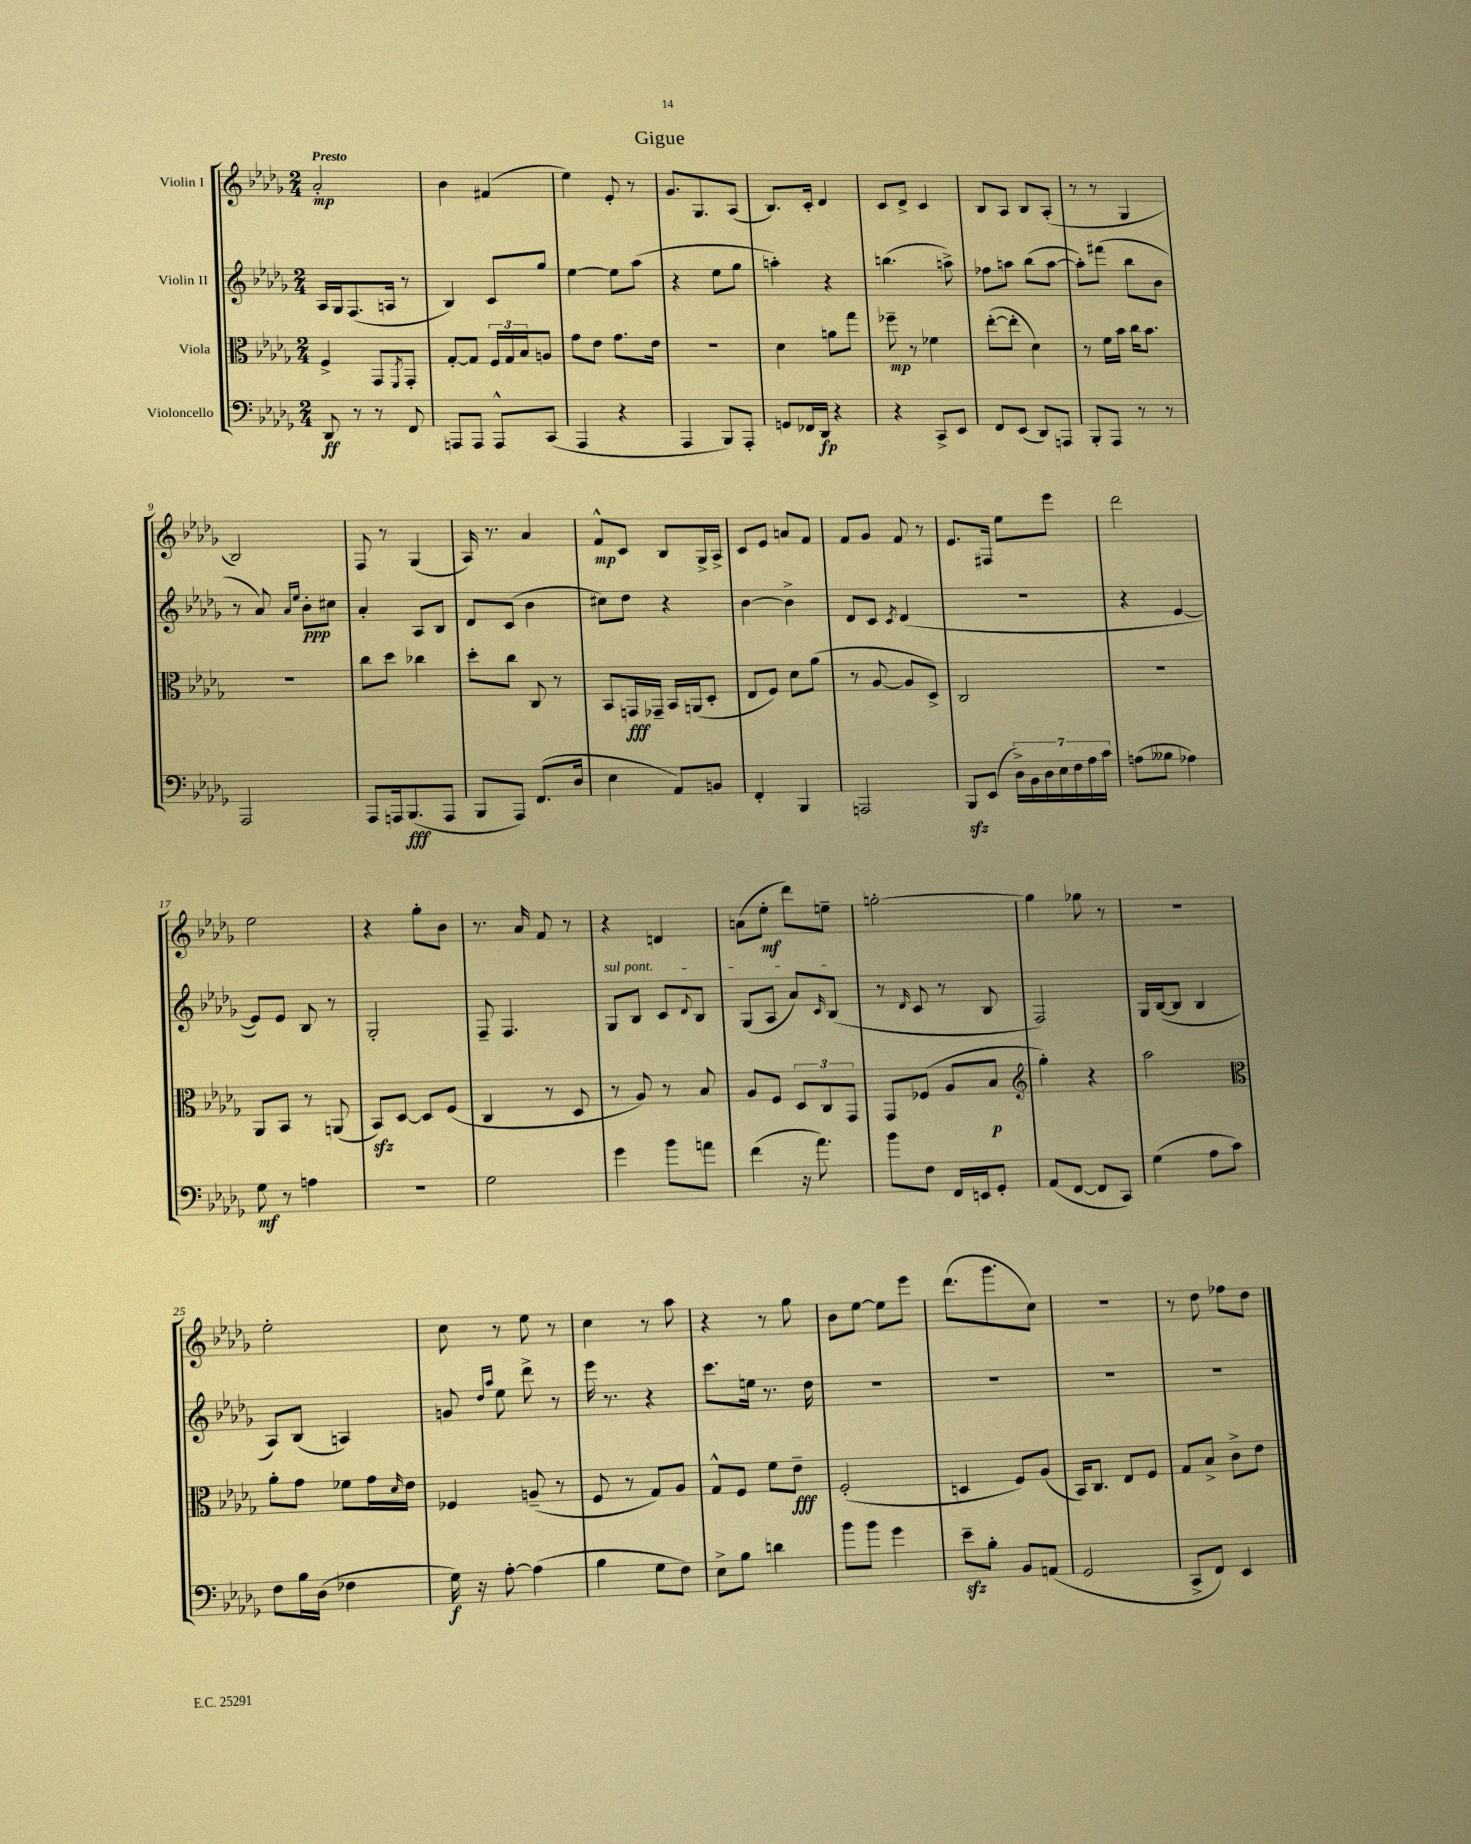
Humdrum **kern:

**kern	**dynam	**kern	**dynam	**kern	**dynam	**kern	**dynam
*part4	*part4	*part3	*part3	*part2	*part2	*part1	*part1
*staff4	*staff4	*staff3	*staff3	*staff2	*staff2	*staff1	*staff1
*I"Violoncello	*	*I"Viola	*	*I"Violin II	*	*I"Violin I	*
*clefF4	*	*clefC3	*	*clefG2	*	*clefG2	*
*k[b-e-a-d-g-]	*	*k[b-e-a-d-g-]	*	*k[b-e-a-d-g-]	*	*k[b-e-a-d-g-]	*
*M2/4	*	*M2/4	*	*M2/4	*	*M2/4	*
=1	=1	=1	=1	=1	=1	=1	=1
!	!	!	!	!	!	!LO:TX:a:B:t=Presto	!
8DD-/	ff	4F^/	.	16A-/LL	.	2a-'/	mp
.	.	.	.	16G-/J	.	.	.
8r	.	.	.	(8.F/	.	.	.
8r	.	8GG-/L	.	.	.	.	.
.	.	.	.	16An/Jk	.	.	.
.	.	8qFF/	.	.	.	.	.
8FF/	.	8GG-'/J	.	8r	.	.	.
=2	=2	=2	=2	=2	=2	=2	=2
8AAAn/L	.	[8G-'/L	.	4B-/)	.	4b-\	.
8AAA/J	.	8G-/J]	.	.	.	.	.
8AAA^^/L	.	24F/LL	.	8c/L	.	(4f#X/	.
.	.	24G-/	.	.	.	.	.
.	.	24B-/J	.	.	.	.	.
(8CC/J	.	8An/J	.	8gg-/J	.	.	.
=3	=3	=3	=3	=3	=3	=3	=3
4AAA-/	.	8g-\L	.	[4ee-\	.	4ee-\)	.
.	.	8e-\J	.	.	.	.	.
4r	.	8.g-\L	.	8ee-\L]	.	8e-'/	.
.	.	.	.	(8aa-\J	.	8r	.
.	.	16e-\Jk	.	.	.	.	.
=4	=4	=4	=4	=4	=4	=4	=4
4AAA-/	.	2r	.	4r	.	8.g-/L	.
.	.	.	.	.	.	8.G-/	.
8BBB-/L)	.	.	.	8ee-\L	.	.	.
8AAA-'/J	.	.	.	8gg-\J	.	(8A-/J	.
=5	=5	=5	=5	=5	=5	=5	=5
8GGn/L	.	4d-\	.	4aan'\)	.	8.B-/L)	.
16FF-X/L	.	.	.	.	.	.	.
16DD-/JJ	fp	.	.	.	.	16c'/Jk	.
4r	.	8an\L	.	4r	.	4d-/	.
.	.	8gg-\J	.	.	.	.	.
=6	=6	=6	=6	=6	=6	=6	=6
4r	.	8ff-X~\	mp	(4.bbn\	.	8c/L	.
.	.	8r	.	.	.	8d-^/J	.
8CC^/L	.	4f-X\	.	.	.	4c/	.
8EE-/J	.	.	.	8aan^\)	.	.	.
=7	=7	=7	=7	=7	=7	=7	=7
8FF/L	.	([8ee-'\L	.	8ff-X\L	.	8B-/L	.
(8EE-/J	.	8ee-'\J]	.	8aan\J	.	8A-/J	.
8DD-/L)	.	4d-\)	.	(8bb-\L	.	8B-/L	.
8AAAn/J	.	.	.	[8aa\J	.	(8A-'/J	.
=8	=8	=8	=8	=8	=8	=8	=8
8BBB-'/L	.	8r	.	8aa'\L])	.	8r	.
8AAA-/J	.	16f\LL	.	(8fff#X\J	.	8r	.
.	.	16b-\JJ	.	.	.	.	.
8r	.	16cc\KL	.	8bb-\L	.	4G-/	.
.	.	8.b-\J	.	.	.	.	.
8r	.	.	.	8b-\J	.	.	.
!!LO:LB:g=z
=9	=9	=9	=9	=9	=9	=9	=9
2AAA-/	.	2r	.	8r	.	2B-/)	.
.	.	.	.	8a-/)	.	.	.
.	.	.	.	16qqa-/LL	.	.	.
.	.	.	.	16qqee-/JJ	.	.	.
.	.	.	.	8b-'\L	ppp	.	.
.	.	.	.	8cc#X\J	.	.	.
=10	=10	=10	=10	=10	=10	=10	=10
8AAA-/L	.	8cc\L	.	4a-'/	.	8F/	.
16AAAn/k	.	8dd-\J	.	.	.	8r	.
(8.BBB-/	fff	.	.	.	.	.	.
.	.	4cc-X\	.	8A-/L	.	(4G-/	.
8AAA/J	.	.	.	8B-/J	.	.	.
=11	=11	=11	=11	=11	=11	=11	=11
8BBB-/L	.	8dd-'\L	.	8d-/L	.	16A-/)	.
.	.	.	.	.	.	8.r	.
8AAA-/J)	.	8cc\J	.	(8c/J	.	.	.
(8.FF/L	.	8C/	.	4b-\	.	4a-/	.
.	.	8r	.	.	.	.	.
16D-/Jk	.	.	.	.	.	.	.
=12	=12	=12	=12	=12	=12	=12	=12
4E-\	.	8BB-/L	.	8cc#X\L)	.	8f^^/L	mp
.	.	16GGn/L	fff	8dd-\J	.	8c/J	.
.	.	16GG-X~/JJ	.	.	.	.	.
8AA-/L)	.	16BB-/LL	.	4r	.	8B-/L	.
.	.	(16AAn/J	.	.	.	.	.
8BBn/J	.	8D-'/J	.	.	.	16G-^/L	.
.	.	.	.	.	.	16A-^/JJ	.
=13	=13	=13	=13	=13	=13	=13	=13
4FF'/	.	8E-/L	.	[4b-\	.	8c/L	.
.	.	8F/J)	.	.	.	8e-/J	.
4BBB-/	.	8d-\L	.	4b-^\]	.	8an/L	.
.	.	(8a-\J	.	.	.	8f/J	.
=14	=14	=14	=14	=14	=14	=14	=14
2AAAn/	.	8r	.	8d-/L	.	8f/L	.
.	.	[8A-/	.	8c/J	.	8g-/J	.
.	.	.	.	8qc/	.	.	.
.	.	8A-/L]	.	(4d-/	.	8f/	.
.	.	8D-^/J)	.	.	.	8r	.
=15	=15	=15	=15	=15	=15	=15	=15
8BBB-zz/L	.	2C/	.	2r	.	8.e-/L	.
(8EE-/J	.	.	.	.	.	.	.
.	.	.	.	.	.	16F#X/Jk	.
28D-^\LL)	.	.	.	.	.	8ee-\L	.
28BB-\	.	.	.	.	.	.	.
28D-\	.	.	.	.	.	.	.
28E-\	.	.	.	.	.	.	.
.	.	.	.	.	.	8eee-\J	.
28F\	.	.	.	.	.	.	.
28A-\	.	.	.	.	.	.	.
28c\JJ	.	.	.	.	.	.	.
=16	=16	=16	=16	=16	=16	=16	=16
(8An\L	.	2r	.	4r	.	2ddd-\	.
8B--X\J	.	.	.	.	.	.	.
4A-X\)	.	.	.	[4e-/	.	.	.
!!LO:LB:g=z
=17	=17	=17	=17	=17	=17	=17	=17
8G-\	mf	8AA-/L	.	8e-/L])	.	2ee-\	.
8r	.	8BB-/J	.	8e-/J	.	.	.
4An\	.	8r	.	8B-/	.	.	.
.	.	(8AAn/	.	8r	.	.	.
=18	=18	=18	=18	=18	=18	=18	=18
2r	.	8BB-zz/L)	.	2G-'/	.	4r	.
.	.	[8D-/J	.	.	.	.	.
.	.	8D-/L]	.	.	.	8gg-'\L	.
.	.	(8F/J	.	.	.	8b-\J	.
=19	=19	=19	=19	=19	=19	=19	=19
2G-\	.	4C/	.	8F~/	.	8.r	.
.	.	.	.	4.F/	.	.	.
.	.	.	.	.	.	16a-/	.
.	.	8r	.	.	.	8f/	.
.	.	8D-/	.	.	.	8r	.
=20	=20	=20	=20	=20	=20	=20	=20
!	!	!	!	!LO:TX:a:i:t=sul pont.	!	!	!
4g-\	.	8r	.	8G-/L	.	4r	.
.	.	8A-/)	.	8B-/J	.	.	.
8b-\L	.	8r	.	8c/L	.	4dn/	.
.	.	.	.	8qqd-/	.	.	.
8an\J	.	8B-/	.	8B-/J	.	.	.
=21	=21	=21	=21	=21	=21	=21	=21
(4f\	.	8A-/L	.	(8G-/L	.	(8an\L	.
.	.	8F/J	.	8A-/J	.	8ee-'\J	mf
16r	.	12D-/L	.	8a-/L)	.	8ddd-\L)	.
8.a-\)	.	.	.	.	.	.	.
.	.	12C/	.	.	.	.	.
.	.	.	.	16qqc/	.	.	.
.	.	.	.	(8B-/J	.	8een~\J	.
.	.	12GG-/J	.	.	.	.	.
=22	=22	=22	=22	=22	=22	=22	=22
8b-\L	.	8GG-/L	.	8r	.	[2ggn'\	.
.	.	.	.	16qqd-/	.	.	.
8F\J	.	(8F-X/J	.	8c/	.	.	.
16FF/LL	.	8A-/L	.	8r	.	.	.
16EEn/J	.	.	.	.	.	.	.
8GG-'/J	.	8B-/J	p	8B-/	.	.	.
=23	=23	=23	=23	=23	=23	=23	=23
*	*	*clefG2	*	*	*	*	*
(8AA-/L	.	4gg-'\)	.	2F/)	.	4gg\]	.
[8FF/J	.	.	.	.	.	.	.
8FF/L]	.	4r	.	.	.	8gg-X\	.
8CC/J)	.	.	.	.	.	8r	.
=24	=24	=24	=24	=24	=24	=24	=24
(4G-\	.	2aa-\	.	16G-/LL	.	2r	.
.	.	.	.	([16B-/J	.	.	.
.	.	.	.	8B-/J]	.	.	.
8A-\L	.	.	.	4B-/	.	.	.
8c\J)	.	.	.	.	.	.	.
!!LO:LB:g=z
=25	=25	=25	=25	=25	=25	=25	=25
*	*	*clefC3	*	*	*	*	*
8F\L	.	8a-'\L	.	8A-/L)	.	2ee-'\	.
16B-\L	.	8g-\J	.	(8B-/J	.	.	.
(16D-\JJ	.	.	.	.	.	.	.
4F-X\	.	8f-X\L	.	4An/)	.	.	.
.	.	16g-\L	.	.	.	.	.
.	.	16qqd-/	.	.	.	.	.
.	.	16e-\JJ	.	.	.	.	.
=26	=26	=26	=26	=26	=26	=26	=26
16G-\)	f	4F-X/	.	8gn/	.	8cc\	.
16r	.	.	.	.	.	.	.
.	.	.	.	16qqdd-/LL	.	.	.
.	.	.	.	16qqaa-/JJ	.	.	.
[8A-'\	.	.	.	8ee-\	.	8r	.
(4A-\]	.	(8An~/	.	8ddd-^\	.	8ee-\	.
.	.	8r	.	8r	.	8r	.
=27	=27	=27	=27	=27	=27	=27	=27
4B-\	.	8F/	.	16eee-\	.	4cc\	.
.	.	.	.	8.r	.	.	.
.	.	8r	.	.	.	.	.
8G-\L	.	8G-/L)	.	4r	.	8r	.
8F\J)	.	8A-/J	.	.	.	8aa-\	.
=28	=28	=28	=28	=28	=28	=28	=28
8E-^\L	.	8G-^^/L	.	8.ccc\L	.	4r	.
8B-\J	.	8F/J	.	.	.	.	.
.	.	.	.	16een\Jk	.	.	.
4dn\	.	8f\L	.	8.r	.	8r	.
.	.	8e-~\J	fff	.	.	8gg-\	.
.	.	.	.	16dd-\	.	.	.
=29	=29	=29	=29	=29	=29	=29	=29
8b-\L	.	(2F'/	.	2r	.	8b-\L	.
8b-\J	.	.	.	.	.	[8ee-\J	.
4g-\	.	.	.	.	.	8ee-\L]	.
.	.	.	.	.	.	8eee-\J	.
=30	=30	=30	=30	=30	=30	=30	=30
8e-zz~\L	.	4Dn/	.	2r	.	(8.ddd-\L	.
8B-'\J	.	.	.	.	.	.	.
.	.	.	.	.	.	8.ggg-\	.
8BB-/L	.	8F/L)	.	.	.	.	.
(8AAn/J	.	(8A-/J	.	.	.	8cc\J)	.
=31	=31	=31	=31	=31	=31	=31	=31
2GG-/	.	16BB-/KL)	.	2r	.	2r	.
.	.	8.C/J	.	.	.	.	.
.	.	8E-/L	.	.	.	.	.
.	.	8F/J	.	.	.	.	.
=32	=32	=32	=32	=32	=32	=32	=32
8CC^/L	.	8G-/L	.	2r	.	8r	.
8FF/J)	.	8B-^/J	.	.	.	8dd-\	.
4EE-/	.	8c^\L	.	.	.	8ff-X\L	.
.	.	8e-\J	.	.	.	8dd-\J	.
==	==	==	==	==	==	==	==
*-	*-	*-	*-	*-	*-	*-	*-
